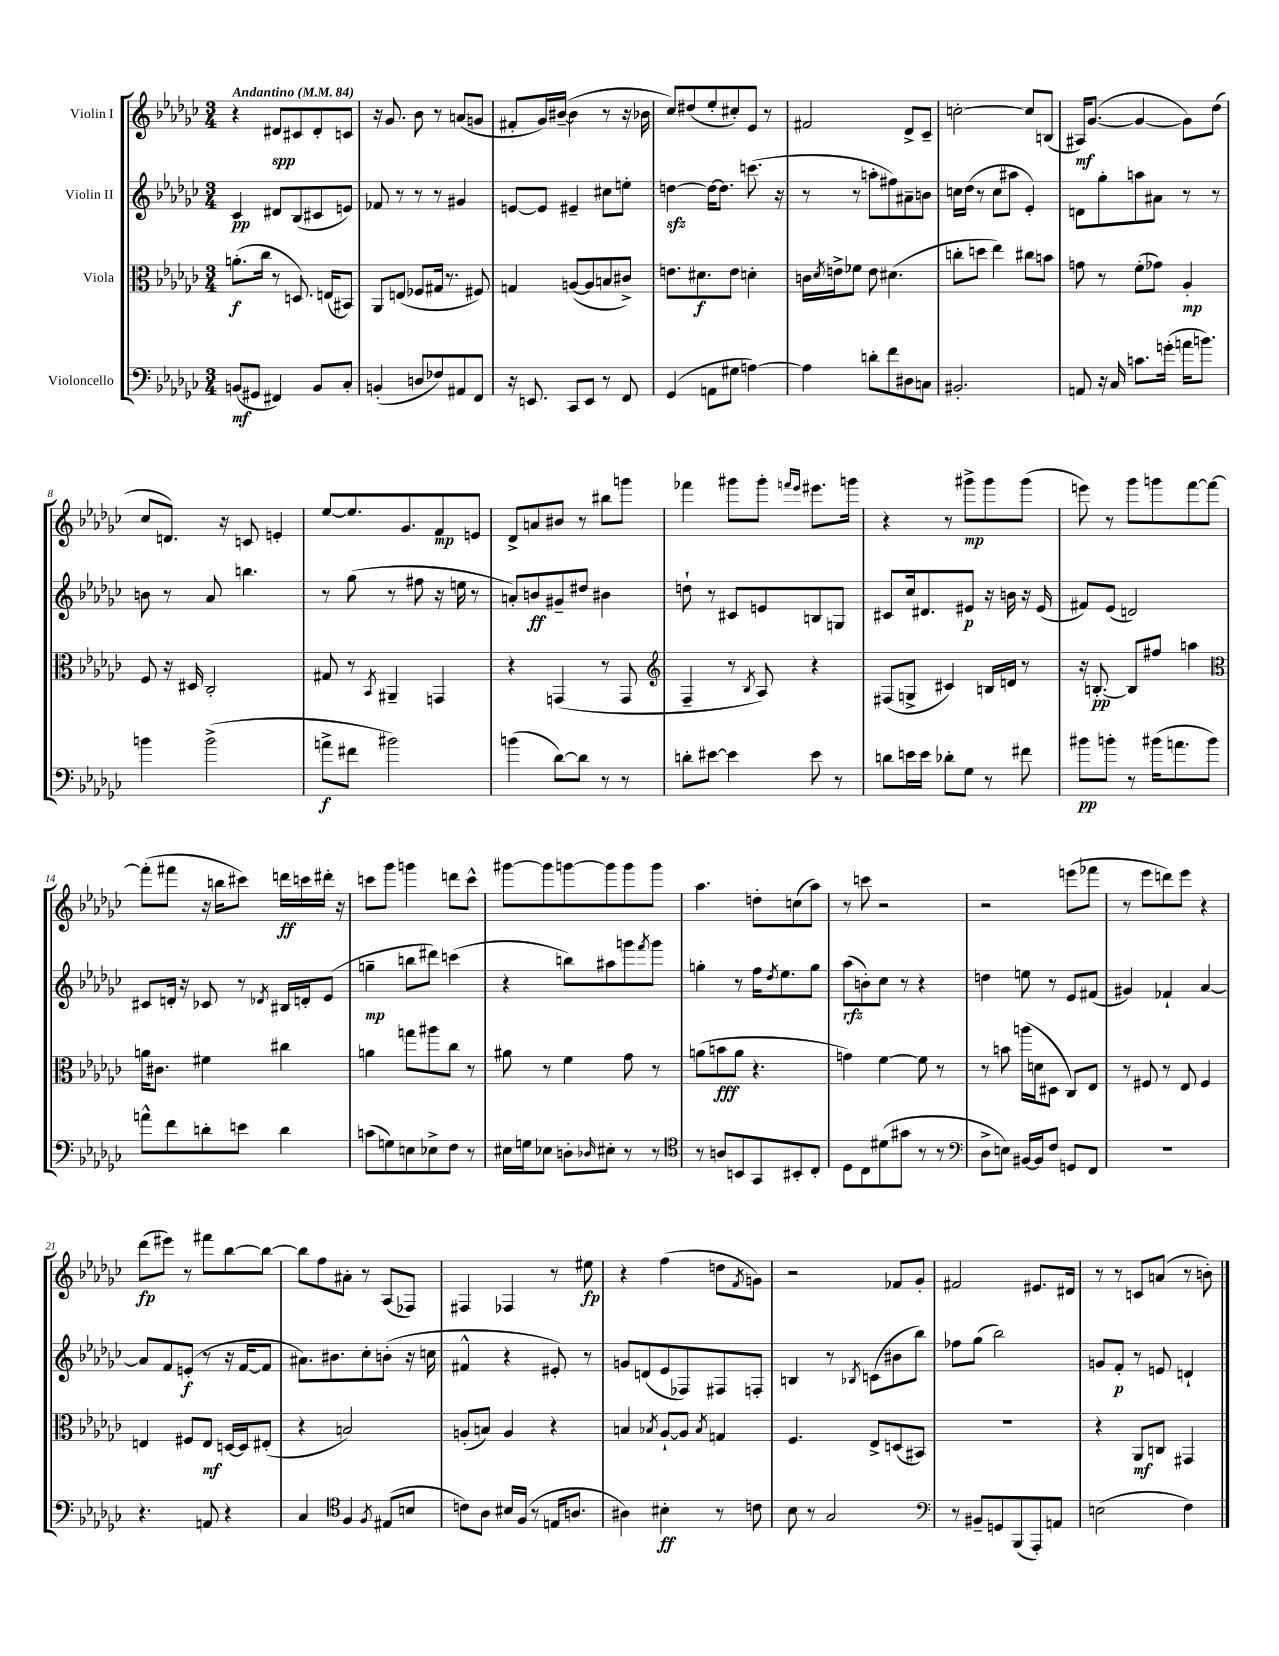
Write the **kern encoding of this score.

**kern	**dynam	**kern	**dynam	**kern	**dynam	**kern	**dynam
*part4	*part4	*part3	*part3	*part2	*part2	*part1	*part1
*staff4	*staff4	*staff3	*staff3	*staff2	*staff2	*staff1	*staff1
*I"Violoncello	*	*I"Viola	*	*I"Violin II	*	*I"Violin I	*
*clefF4	*	*clefC3	*	*clefG2	*	*clefG2	*
*k[b-e-a-d-g-c-]	*	*k[b-e-a-d-g-c-]	*	*k[b-e-a-d-g-c-]	*	*k[b-e-a-d-g-c-]	*
*M3/4	*	*M3/4	*	*M3/4	*	*M3/4	*
*MM84	*	*MM84	*	*MM84	*	*MM84	*
=1	=1	=1	=1	=1	=1	=1	=1
!	!	!	!	!	!	!LO:TX:a:B:t=Andantino	!
(8BBn/L	mf	(8.an'\L	f	4c-/	pp	4r	.
8GG#X/J	.	.	.	.	.	.	.
.	.	16cc-\Jk	.	.	.	.	.
4FF#X/)	.	8r	.	8d#X/L	.	8d#X/L	spp
.	.	8.Dn/)	.	(8B-/	.	8c#X/	.
8BB/L	.	.	.	8c#X/	.	8d#'/	.
.	.	(16En/KL	.	.	.	.	.
8C-'/J	.	8BB#X/J)	.	8en/J)	.	8cn/J	.
=2	=2	=2	=2	=2	=2	=2	=2
(4BBn'/	.	8AA-/L	.	8f-X/	.	16r	.
.	.	.	.	.	.	8.g-/	.
.	.	(8En/J	.	8r	.	.	.
8Dn/L	.	8F-X/L	.	8r	.	8b-\	.
8F-X/)	.	16G#X/Jk	.	8r	.	8r	.
.	.	8.r	.	.	.	.	.
8AA#X/	.	.	.	4g#X/	.	(8an/L	.
8FF/J	.	8F#X/)	.	.	.	8gn/J	.
=3	=3	=3	=3	=3	=3	=3	=3
16r	.	4Gn/	.	[8en/L	.	8f#X'/L	.
8.EEn/	.	.	.	.	.	.	.
.	.	.	.	8e/J]	.	16g-/L)	.
.	.	.	.	.	.	([16b#X~/JJ	.
8CC-/L	.	([8An/L	.	4e#X~/	.	4b#\]	.
8EE/J	.	8A/]	.	.	.	.	.
8r	.	8Bn/	.	8cc#X\L	.	8r	.
8FF/	.	8c#X^/J)	.	8een'\J	.	16r	.
.	.	.	.	.	.	16b-X\	.
=4	=4	=4	=4	=4	=4	=4	=4
(4GG-/	.	8.en\L	.	[4ddnzz\	.	8cc-/L)	.
.	.	.	.	.	.	(8dd#X/	.
.	.	8.d#X\	f	.	.	.	.
8AAn\L	.	.	.	16dd\KL_	.	8ee-'/	.
.	.	.	.	8.dd\J]	.	.	.
8G#X\J	.	8e\J	.	.	.	8cc#X'/)	.
[4An\)	.	4dn'\	.	(8.cccn\	.	8e-/J	.
.	.	.	.	.	.	8r	.
.	.	.	.	16r	.	.	.
=5	=5	=5	=5	=5	=5	=5	=5
4A\]	.	16cn\LL	.	8r	.	2f#X/	.
.	.	8qd-/	.	.	.	.	.
.	.	16en^\J	.	.	.	.	.
.	.	8f-X\J	.	8r	.	.	.
8dn'\L	.	8e\	.	8aan'\L	.	.	.
8f\	.	(4.d#X\	.	8ff#X\)	.	.	.
8D#X\	.	.	.	8a#X~\	.	8d-^/L	.
8Cn\J	.	.	.	8bn\J	.	8c-~/J	.
=6	=6	=6	=6	=6	=6	=6	=6
2.BB#X'/	.	8ccn'\L	.	16ccn\LL	.	[2ccn'\	.
.	.	.	.	(16dd-\JJ	.	.	.
.	.	8ddn\J	.	8r	.	.	.
.	.	4ee-\)	.	8cc\L	.	.	.
.	.	.	.	8aa#X\J	.	.	.
.	.	8cc#X\L	.	4e-'/)	.	8cc/L]	.
.	.	8bn\J	.	.	.	(8Bn/J	.
=7	=7	=7	=7	=7	=7	=7	=7
8AAn/	.	8gn\	.	8dn\L	.	16A#X/KL)	mf
.	.	.	.	.	.	([8.g-/J	.
16r	.	8r	.	8gg-'\	.	.	.
16C-/	.	.	.	.	.	.	.
8.cn\L	.	(8f'\L	.	8aan\	.	4g-/_	.
.	.	8g-X\J)	.	8a#X\J	.	.	.
(16gn'\Jk	.	.	.	.	.	.	.
16an\KL	.	4A-'/	mp	8r	.	8g-\L])	.
8.bn\J)	.	.	.	.	.	.	.
.	.	.	.	8r	.	(8dd-\J	.
!!LO:LB:g=z
=8	=8	=8	=8	=8	=8	=8	=8
4bn\	.	8F/	.	8bn\	.	8cc-/L	.
.	.	16r	.	8r	.	8.dn/J)	.
.	.	16D#X/	.	.	.	.	.
(2b^\	.	2C-'/	.	8a-/	.	.	.
.	.	.	.	.	.	16r	.
.	.	.	.	4.bbn\	.	8cn/	.
.	.	.	.	.	.	4en'/	.
=9	=9	=9	=9	=9	=9	=9	=9
8an^\L	f	8G#X/	.	8r	.	[8ee-/L	.
8f#X\J	.	8r	.	(8gg-\	.	8.ee-/]	.
.	.	8qBB-/	.	.	.	.	.
2b#X\)	.	4AA#X~/	.	8r	.	.	.
.	.	.	.	.	.	8.g-/	.
.	.	.	.	8ff#X\	.	.	.
.	.	4GGn/	.	16r	.	8f/	mp
.	.	.	.	16een\	.	.	.
.	.	.	.	8r	.	8en/J	.
=10	=10	=10	=10	=10	=10	=10	=10
(4bn\	.	4r	.	8an'/L)	.	8d-^/L	.
.	.	.	.	8bn/	ff	8an/	.
[8d-\L)	.	(4GGn/	.	8g#X~/	.	8b#X/J	.
8d-\J]	.	.	.	8dd#X/J	.	8r	.
8r	.	8r	.	4b#X\	.	8bb#X\L	.
8r	.	8GG/	.	.	.	8gggn\J	.
=11	=11	=11	=11	=11	=11	=11	=11
*	*	*clefG2	*	*	*	*	*
8dn'\L	.	4F~/	.	8ddn`\	.	4fff-X\	.
[8e#X\J	.	.	.	8r	.	.	.
4e#\]	.	8r	.	8c#X/L	.	8ggg#X\L	.
.	.	8qB-/	.	.	.	.	.
.	.	8A-/)	.	8en/	.	8ggg#'\J	.
.	.	.	.	.	.	16qqfffn/LL	.
.	.	.	.	.	.	16qqeee-/JJ	.
8e#\	.	4r	.	8Bn/	.	8.eee#X\L	.
8r	.	.	.	8Gn/J	.	.	.
.	.	.	.	.	.	16gggn\Jk	.
=12	=12	=12	=12	=12	=12	=12	=12
8dn\L	.	(8F#X/L	.	8c#X/L	.	4r	.
16en\L	.	8Gn^/J	.	16cc-/k	.	.	.
16e\JJ	.	.	.	8.d#X/	.	.	.
8d-X'\L	.	4c#X/)	.	.	.	8r	.
8G-\J	.	.	.	8e#X/J	p	8ggg#X^\L	mp
8r	.	16Bn/LL	.	16r	.	8ggg#\	.
.	.	16dn/JJ	.	16bn\	.	.	.
8f#X\	.	8r	.	16r	.	(8ggg#\J	.
.	.	.	.	(16e#/	.	.	.
=13	=13	=13	=13	=13	=13	=13	=13
8b#X\L	pp	16r	.	8f#X/L)	.	8eeen\)	.
.	.	[8.Bn'/	pp	.	.	.	.
8bn'\J	.	.	.	(8e-/J	.	8r	.
8r	.	8B/L]	.	2dn/)	.	8ggg-\L	.
(16b#X\KL	.	8ff#X/J	.	.	.	8gggn\	.
8.an\	.	.	.	.	.	.	.
.	.	4aan\	.	.	.	[8fff\	.
8b#\J)	.	.	.	.	.	8fff\J_	.
!!LO:LB:g=z
=14	=14	=14	=14	=14	=14	=14	=14
*	*	*clefC3	*	*	*	*	*
8an^^\L	.	16an\KL	.	8c#X/L	.	(8fff'\L]	.
.	.	8.c#X\J	.	.	.	.	.
8f\	.	.	.	16dn'/Jk	.	8fff#X\J	.
.	.	.	.	16r	.	.	.
8dn'\	.	4f#X\	.	8c-X/	.	16r	.
.	.	.	.	.	.	16bbn\KL	.
8en\J	.	.	.	8r	.	8ccc#X\J)	.
.	.	.	.	8qd-X/	.	.	.
4d\	.	4cc#X\	.	16B#X/LL	.	16dddn\LL	ff
.	.	.	.	16dn'/J	.	16cccn\	.
.	.	.	.	(8e-/J	.	16ddd#X'\JJ	.
.	.	.	.	.	.	16r	.
=15	=15	=15	=15	=15	=15	=15	=15
(8cn\L	.	4an\	.	4ggn~\	mp	8cccn\L	.
8Gn\)	.	.	.	.	.	8ggg-\J	.
8En\	.	8ggn\L	.	8bbn\L	.	4gggn\	.
8E-X^\	.	8aa#X\	.	8ddd#X\J)	.	.	.
8F\J	.	8cc-\J	.	(4cccn\	.	8dddn\L	.
8r	.	8r	.	.	.	8ccc^^\J	.
=16	=16	=16	=16	=16	=16	=16	=16
16E#X\LL	.	8a#X\	.	4r	.	[8ggg#X\L	.
16Gn\J	.	.	.	.	.	.	.
8E-X\J	.	8r	.	.	.	8ggg#\]	.
8Dn'\L	.	4f\	.	8bbn\L)	.	[8gggn\	.
16qqD-X/	.	.	.	.	.	.	.
8E#X'\J	.	.	.	8aa#X\	.	8ggg\]	.
8r	.	8g-\	.	8gggn\	.	8ggg\	.
.	.	.	.	8qfff/	.	.	.
8r	.	8r	.	8ggg\J	.	8ggg\J	.
=17	=17	=17	=17	=17	=17	=17	=17
*clefC4	*	*	*	*	*	*	*
8r	.	(8an\L	.	4ggn'\	.	4.aa-\	.
8An/L	.	8bn\	fff	.	.	.	.
8BBn/	.	8a\J	.	8r	.	.	.
8GG-/	.	4.r	.	16ff\KL	.	8ddn'\L	.
.	.	.	.	8qdd-/	.	.	.
.	.	.	.	8.ee-\	.	.	.
8BB#X'/	.	.	.	.	.	(8ccn\	.
8C-'/J	.	.	.	8gg\J	.	8aa-\J)	.
=18	=18	=18	=18	=18	=18	=18	=18
8D-\L	.	4gn\)	.	(8aa-\L	rfz	8r	.
8C-\	.	.	.	8bn'\)	.	8cccn\	.
(8d#X\	.	[4f\	.	8cc-\J	.	2r	.
8g#X\J	.	.	.	8r	.	.	.
8r	.	8f\]	.	4r	.	.	.
8r	.	8r	.	.	.	.	.
=19	=19	=19	=19	=19	=19	=19	=19
*clefF4	*	*	*	*	*	*	*
8D-^\L	.	8r	.	4ddn\	.	2r	.
8En\J)	.	8bn\	.	.	.	.	.
[16BB#X/LL	.	(16aan\LL	.	8een\	.	.	.
16BB#/J]	.	16dn\J	.	.	.	.	.
8F/J	.	8D#X\J	.	8r	.	.	.
8GGn/L	.	8C-/L)	.	8e-/L	.	(8eeen\L	.
8FF/J	.	8E-/J	.	(8f#X/J	.	8fff-X\J	.
=20	=20	=20	=20	=20	=20	=20	=20
2.r	.	8r	.	4g#X/)	.	8r	.
.	.	8F#X/	.	.	.	8eee-\L	.
.	.	8r	.	4f-X`/	.	8dddn\)	.
.	.	8E-/	.	.	.	8eee-\J	.
.	.	4F#/	.	[4a-/	.	4r	.
!!LO:LB:g=z
=21	=21	=21	=21	=21	=21	=21	=21
4.r	.	4En/	.	8a-/L]	.	(8ddd-\L	fp
.	.	.	.	8f/	.	8eee#X\J)	.
.	.	8F#X/L	.	(8en'/J	f	8r	.
8AAn/	.	8E/J	mf	8r	.	8fff#X\L	.
4r	.	[16Dn/LL	.	16r	.	[8bb-\	.
.	.	16D/J]	.	[16f/KL	.	.	.
.	.	(8E#X'/J	.	8f/J]	.	8bb-\J_	.
=22	=22	=22	=22	=22	=22	=22	=22
4C-/	.	4r	.	8.a#X\L)	.	8bb-\L]	.
.	.	.	.	.	.	8ff\	.
.	.	.	.	8.b#X\	.	.	.
*clefC4	*	*	*	*	*	*	*
4F/	.	2Bn/)	.	.	.	8a#X'\J	.
.	.	.	.	8cc-'\	.	8r	.
8qF/	.	.	.	.	.	.	.
(8E#X/L	.	.	.	(8bn'\J	.	(8A-/L	.
8Bn/J	.	.	.	16r	.	8F-X/J)	.
.	.	.	.	16ccn\	.	.	.
=23	=23	=23	=23	=23	=23	=23	=23
8cn\L)	.	(8An'/L	.	4f#X^^/	.	4F#X/	.
8A-\J	.	8Bn/J)	.	.	.	.	.
16B#X/LL	.	4A/	.	4r	.	4F-X/	.
(16F/JJ	.	.	.	.	.	.	.
8r	.	.	.	.	.	.	.
16En/KL	.	4r	.	8e#X'/)	.	8r	.
8.An/J	.	.	.	.	.	.	.
.	.	.	.	8r	.	8ee#X\	fp
=24	=24	=24	=24	=24	=24	=24	=24
4A#X\)	.	4Bn/	.	8gn/L	.	4r	.
.	.	.	.	(8dn/	.	.	.
.	.	8qB-X/	.	.	.	.	.
4B#X'\	ff	[8A-`/L	.	8e-/	.	(4ff\	.
.	.	8A-/J]	.	8F-X/)	.	.	.
.	.	8qB-/	.	.	.	.	.
8r	.	4Gn/	.	8F#X/	.	8ddn\L	.
.	.	.	.	.	.	8qf/	.
8cn\	.	.	.	8Fn'/J	.	8gn\J)	.
=25	=25	=25	=25	=25	=25	=25	=25
8B-\	.	4.F/	.	4Bn/	.	2r	.
8r	.	.	.	.	.	.	.
2G-/	.	.	.	8r	.	.	.
.	.	.	.	8qB-X/	.	.	.
.	.	8E-^/L	.	(8cn\L	.	.	.
.	.	(8Dn/	.	8b#X\	.	8f-X/L	.
.	.	8BB#X/J)	.	8bb-\J)	.	8g-'/J	.
=26	=26	=26	=26	=26	=26	=26	=26
*clefF4	*	*	*	*	*	*	*
8r	.	2.r	.	8ff-X\L	.	2f#X/	.
8BB#X~/L	.	.	.	(8gg-\J	.	.	.
8GGn/	.	.	.	2bb-\)	.	.	.
(8BBB-/	.	.	.	.	.	.	.
8AAA-'/)	.	.	.	.	.	8.e#X/L	.
8AAn/J	.	.	.	.	.	.	.
.	.	.	.	.	.	16d#X/Jk	.
=27	=27	=27	=27	=27	=27	=27	=27
(2En\	.	4r	.	8gn/L	.	8r	.
.	.	.	.	8f'/J	p	8r	.
.	.	8AA-/L	mf	8r	.	8cn/L	.
.	.	8Cn/J	.	8en/	.	(8an/J	.
4F\)	.	4GG#X/	.	4dn`/	.	8r	.
.	.	.	.	.	.	8bn'\)	.
==	==	==	==	==	==	==	==
*-	*-	*-	*-	*-	*-	*-	*-
